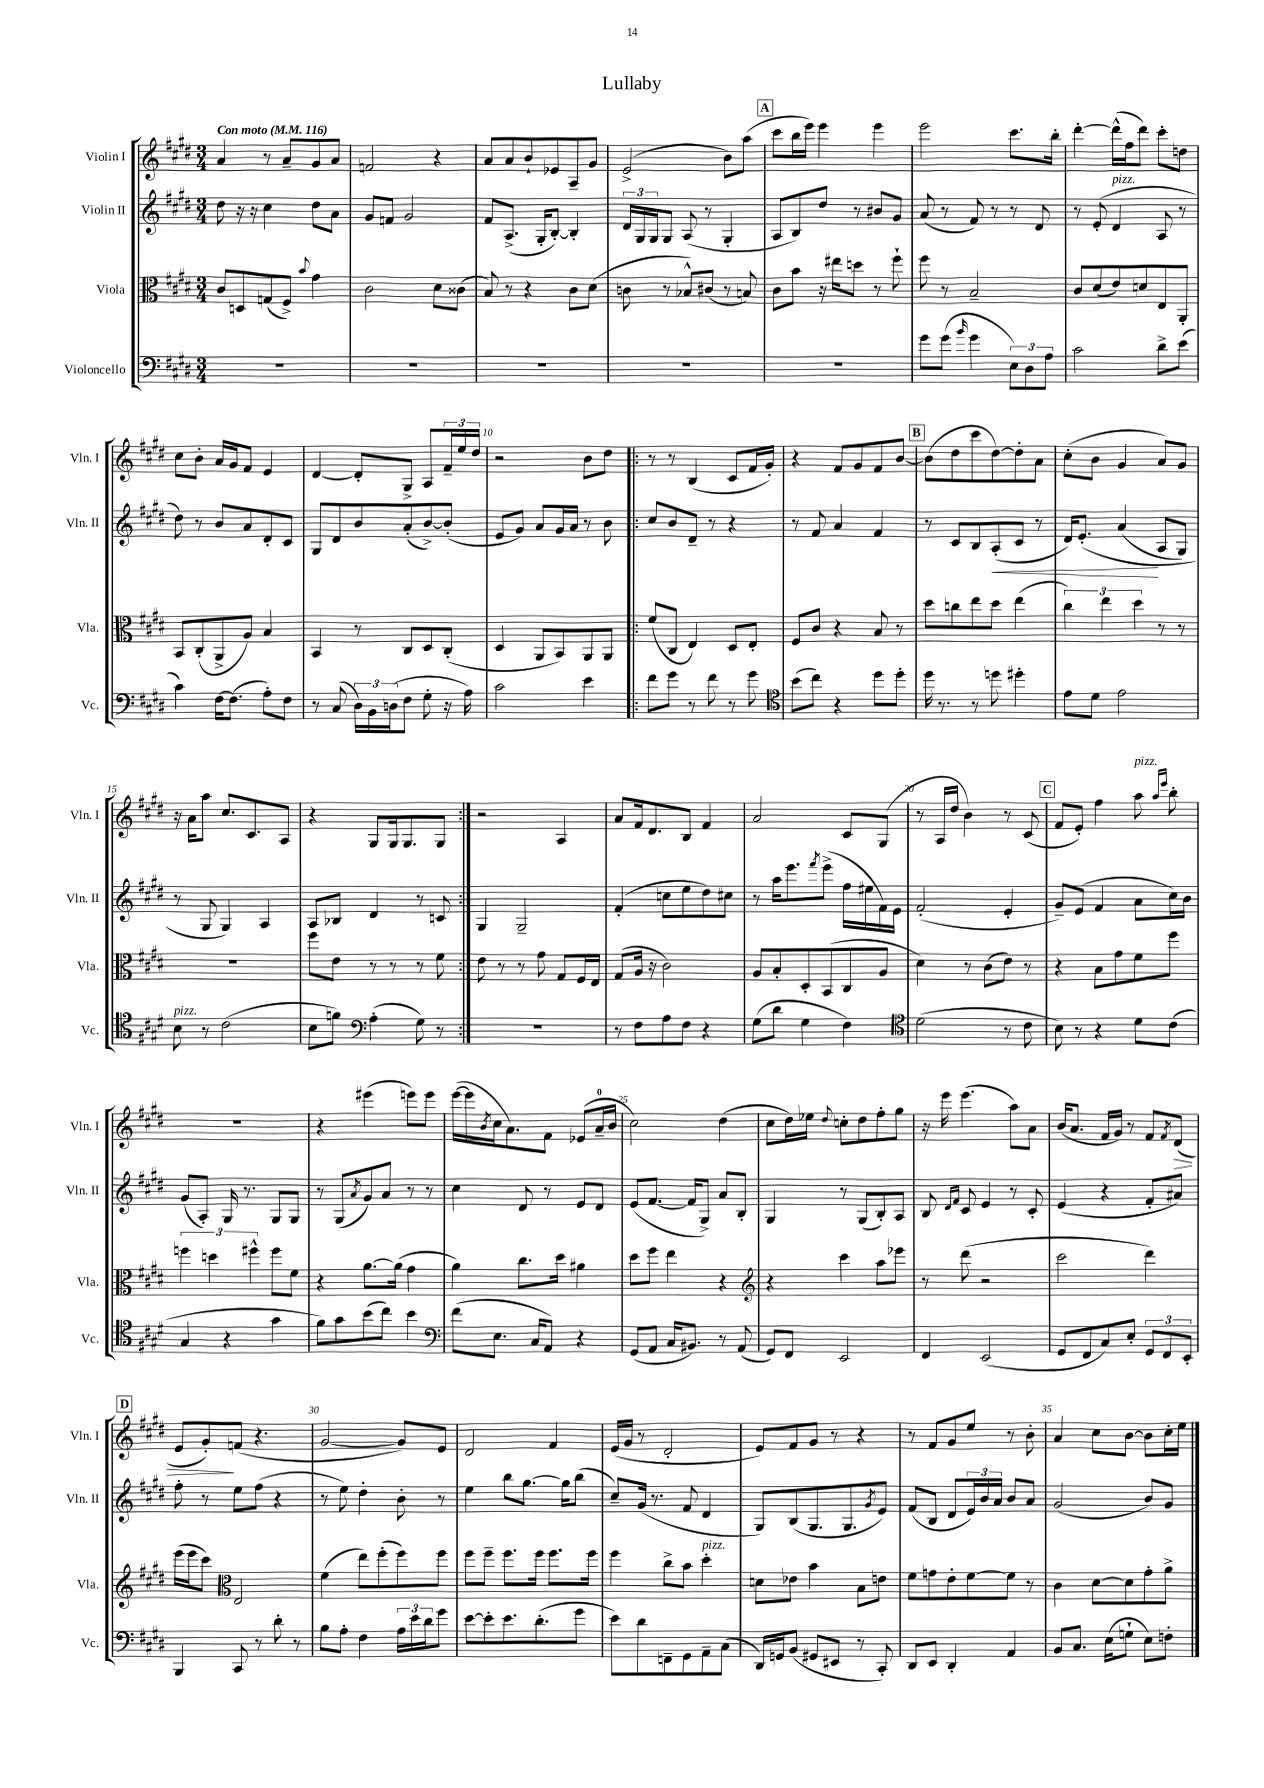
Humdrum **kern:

**kern	**kern	**kern	**kern
*staff4	*staff3	*staff2	*staff1
*clefF4	*clefC3	*clefG2	*clefG2
*k[f#c#g#d#]	*k[f#c#g#d#]	*k[f#c#g#d#]	*k[f#c#g#d#]
*M3/4	*M3/4	*M3/4	*M3/4
*MM116	*MM116	*MM116	*MM116
2.r	8c#	8dd#	4a
.	8D	16r	.
.	.	16r	.
.	(8G	4cc#	8r
.	8F#^)	.	8a~
.	8qqb	.	.
.	4g#	8dd#	8g#
.	.	8a	8a
=	=	=	=
2.r	2c#	8g#	2f
.	.	8f	.
.	.	2g#	.
.	8d#	.	4r
.	(8c##	.	.
=	=	=	=
2.r	8B)	8f#	8a
.	8r	(8.A^	8a
.	4r	.	8b`
.	.	16G#'	.
.	.	[8B')	8e-
.	8c#	4B']	8A~
.	(8d#	.	8g#
=	=	=	=
2.r	8c	24d#	(2e^
.	.	24G#	.
.	.	24G#	.
.	8r	8G#	.
.	8B-^^)	(8A	.
.	(8c#	8r	.
.	8r	4G#'	8b)
.	8B)	.	(8aa
=	=	=	=
2.r	8c#	8A	8ccc#
.	8b	8B)	16bb
.	.	.	16eee)
.	16r	8dd#	4eee
.	16ee#	.	.
.	8dd	8r	.
.	8r	8b#	4eee
.	8ff#`	8g#	.
=	=	=	=
8g#	8ff#	(8a	2eee
(8g#	8r	8r	.
16qqb	.	.	.
4g#	2B~	8f#)	.
.	.	8r	.
12E)	.	8r	8.ccc#
12D#	.	.	.
.	.	8d#	.
12A	.	.	.
.	.	.	16bb'
=	=	=	=
2c#	8c#	8r	[4ddd#'
.	(8d#	(8e'	.
.	8e)	4d#	(16ddd#^^]
.	.	.	16ff#
.	8d	.	8ddd#)
8d#^	8E	8A	8ccc#'
(8e	8AA'	8r	8dd
=	=	=	=
4c#)	8BB	8dd#)	8cc#
.	(8C#'	8r	8b'
[16F#	8AA^	8b	16a
(8.F#]	.	.	16g#
.	8A)	8a	8f#
8A')	4B	8d#'	4e
8F#	.	8c#	.
=	=	=	=
8r	4BB	8G#	[4d#
(8C#	.	8d#	.
24D#)	8r	8b	8d#']
24BB	.	.	.
(24D	.	.	.
8F#	8C#	(8a'	8G#^
8G#'	8D#	[8b^)	8A
16r	(8C#'	(8b']	24f#~
.	.	.	24ee
16A)	.	.	.
.	.	.	24dd#
=	=	=	=
2c#	4D#	8e	2r
.	.	8g#)	.
.	8AA	8a	.
.	8BB)	16g#	.
.	.	16a	.
4e	8AA	8r	8b
.	8AA	8b	8dd#
=!|:	=!|:	=!|:	=!|:
8f#	(8f#	8cc#	8r
8g#	8C#	8b	8r
8r	4E)	8d#~	(4B
8f#	.	8r	.
8r	8D#	4r	8c#
8g#	8E'	.	16f#
.	.	.	16g#')
=	=	=	=
*clefC4	*	*	*
(8b	8F#	8r	4r
8cc#)	8c#	8f#	.
4r	4r	4a	8f#
.	.	.	8g#
8dd#	8B	4f#	8f#
8dd#'	8r	.	[8b
=	=	=	=
16dd#	8dd#	8r	(8b]
8.r	.	.	.
.	8cc	8c#	8dd#
8r	8ee	8B	8ccc#
8dd	8dd#	(8A'	[8dd#)
4dd#'	(4ee	8c#	8dd#']
.	.	8r	8a
=	=	=	=
8e	6cc#)	16d#)	(8cc#'
.	.	&(8.e'	.
8d#	.	.	8b
.	6ee	.	.
2e	.	(4a	4g#
.	6dd#	.	.
.	8r	8A	8a)
.	8r	8G#)	8g#
=	=	=	=
8B	2.r	8r	16r
.	.	.	16a
8r	.	8G#	8aa
(2c#	.	4G#&)	8.cc#
.	.	.	8.c#
.	.	4A	.
.	.	.	8A
=	=	=	=
8B	8ff#	8A	4r
8f)	8e	8B-	.
*clefF4	*	*	*
(4A'	8r	4d#	8G#
.	8r	.	16G#
.	.	.	8.G#
8G#)	8r	8r	.
8r	8f#	8c	8G#
=:|!	=:|!	=:|!	=:|!
2.r	8e	4G#	2r
.	8r	.	.
.	8r	2G#~	.
.	8g#	.	.
.	8G#	.	4A
.	16F#	.	.
.	16E	.	.
=	=	=	=
8r	(8G#	(4f#'	8a
8F#	16A	.	16f#
.	16r	.	8.d#
8A	2c#)	8cc	.
8F#	.	8ee	8B
4r	.	8dd#)	4f#
.	.	8cc#	.
=	=	=	=
(8G#	8A	8r	2a
8d#	8B'	16aa	.
.	.	8.eee	.
4G#	8D#'	.	.
.	.	8qfff#	.
.	(8BB	(8eee^	.
4F#)	8C#	16ff#	8c#
.	.	16ee#	.
.	8A	16f#)	(8G#
.	.	16e	.
=	=	=	=
*clefC4	*	*	*
(2d#	4d#)	(2f#'	8r
.	.	.	16A
.	.	.	16dd#
.	8r	.	4b)
.	(8c#	.	.
8r	8e)	4e'	8r
8c#	8r	.	(8c#
=	=	=	=
8B)	4r	8g#~)	8f#
8r	.	(8e	8e')
4r	8B	4f#	4ff#
.	8g#	.	.
8d#	8f#	8a	8aa
.	.	.	16qqaa
.	.	.	16qqeee
(8c#	8ff#	16cc#)	8bb'
.	.	16b	.
=	=	=	=
4G#	6ff	(8g#	2.r
.	.	8A')	.
.	6dd	.	.
4r	.	16G#	.
.	.	8.r	.
.	6ff#^^	.	.
4g#	8ff#	8G#	.
.	8f#	8G#	.
=	=	=	=
8f#)	4r	8r	4r
8g#	.	(8G#	.
.	.	8qa	.
(8b	[8.a	8g#)	(4eee#
8cc#)	.	8a	.
.	(16a]	.	.
4b	4g#	8r	8eee)
.	.	8r	8eee
=	=	=	=
*clefF4	*	*	*
(8f#	4a)	4cc#	([16eee
.	.	.	16eee]
.	.	.	8qb
8.E	.	.	16cc#
.	.	.	8.a)
.	8.cc#	8d#	.
16C#	.	.	.
8AA)	.	8r	8f#
.	16dd#	.	.
4r	4a#	8e	(8e-
.	.	8d#	16a~
.	.	.	16b
=	=	=	=
(8GG#	8dd#	(8e	2cc#)
8AA	8ff#	[8.f#	.
16C#	4ee	.	.
8.BB#)	.	16f#]	.
.	.	8G#^)	.
8r	4r	8a	(4dd#
(8AA	.	8B'	.
=	=	=	=
*	*clefG2	*	*
8GG#)	4r	4G#	8cc#
8FF#	.	.	16dd#)
.	.	.	16ee-
.	.	.	8qqdd#
2EE	4ccc#	8r	8cc'
.	.	(8G#	8dd#
.	8aa	8B')	8ff#'
.	8eee-	8A	8gg#
=	=	=	=
4FF#	8r	8B	16r
.	.	.	16eee
.	.	16qqd#	.
.	.	16qqf#	.
.	(8ddd#	8c#	(4.eee
(2EE	2r	4e	.
.	.	8r	8aa)
.	.	8c#'	8a
=	=	=	=
8GG#	2ccc#	(4e	(16b
.	.	.	8.a
8FF#	.	.	.
8C#)	.	4r	16f#
.	.	.	16g#)
8E'	.	.	8r
12GG#	4ddd#)	8f#'	8f#
12FF#	.	.	.
.	.	.	8qf#
.	.	8a#)	(8d#
12EE'	.	.	.
=	=	=	=
4BBB	(16eee	8ff#'	8e
.	16eee	.	.
.	8ccc#)	8r	8g#')
*	*clefC3	*	*
8CC#	2E	8ee	(8f
8r	.	(8ff#	4.r
8d#'	.	4r	.
8r	.	.	.
=	=	=	=
8B	(4f#	8r	[2g#
8A'	.	8ee)	.
4F#	8ee)	4dd#'	.
.	(8ff#'	.	.
24A	8ff#)	8b'	8g#])
24e	.	.	.
24d#	.	.	.
8g#	8ff#	8r	8e
=	=	=	=
[8e	8ff#	4ee	2d#
8e']	8ff#~	.	.
8.e	8.ff#	8bb	.
.	.	[8.gg#	.
(8.d#'	16ff#	.	.
.	8.ff#	.	4f#
.	.	16gg#]	.
8g#	.	(8bb	.
.	16ff#	.	.
=	=	=	=
8e)	4ff#	8cc#~)	(16e
.	.	.	16g#
8d#	.	(16g#	8r
.	.	8.r	.
8FF~	8cc#^	.	2d#'
8GG#	8b	8f#	.
8AA~	4dd#'	4d#	.
(8C#	.	.	.
=	=	=	=
16DD#)	8d	8G#)	8e)
16GG	.	.	.
(8BB	8e-	(8B	8f#
8GG#	4b	8.G#	8g#
8EE#	.	.	8r
.	.	8.G#	.
8r	8B	.	4r
.	.	8qg#	.
8CC#')	8e	8e)	.
=	=	=	=
8DD#	8f#	(8f#	8r
8EE	8g	8B	8f#
4DD#'	8e'	8d#	8g#
.	[8f#	24e)	8ee
.	.	24b	.
.	.	24a	.
4AA	8f#]	8b	8r
.	8r	8a	8b'
=	=	=	=
8BB	4c#	(2g#	4a
8.C#	.	.	.
.	[8d#	.	8cc#
(16E	.	.	.
8G`	8d#]	.	[8b
8E)	8g#'	8b)	8b]
8F'	8a^	8g#	16cc#'
.	.	.	16ee
==	==	==	==
*-	*-	*-	*-
